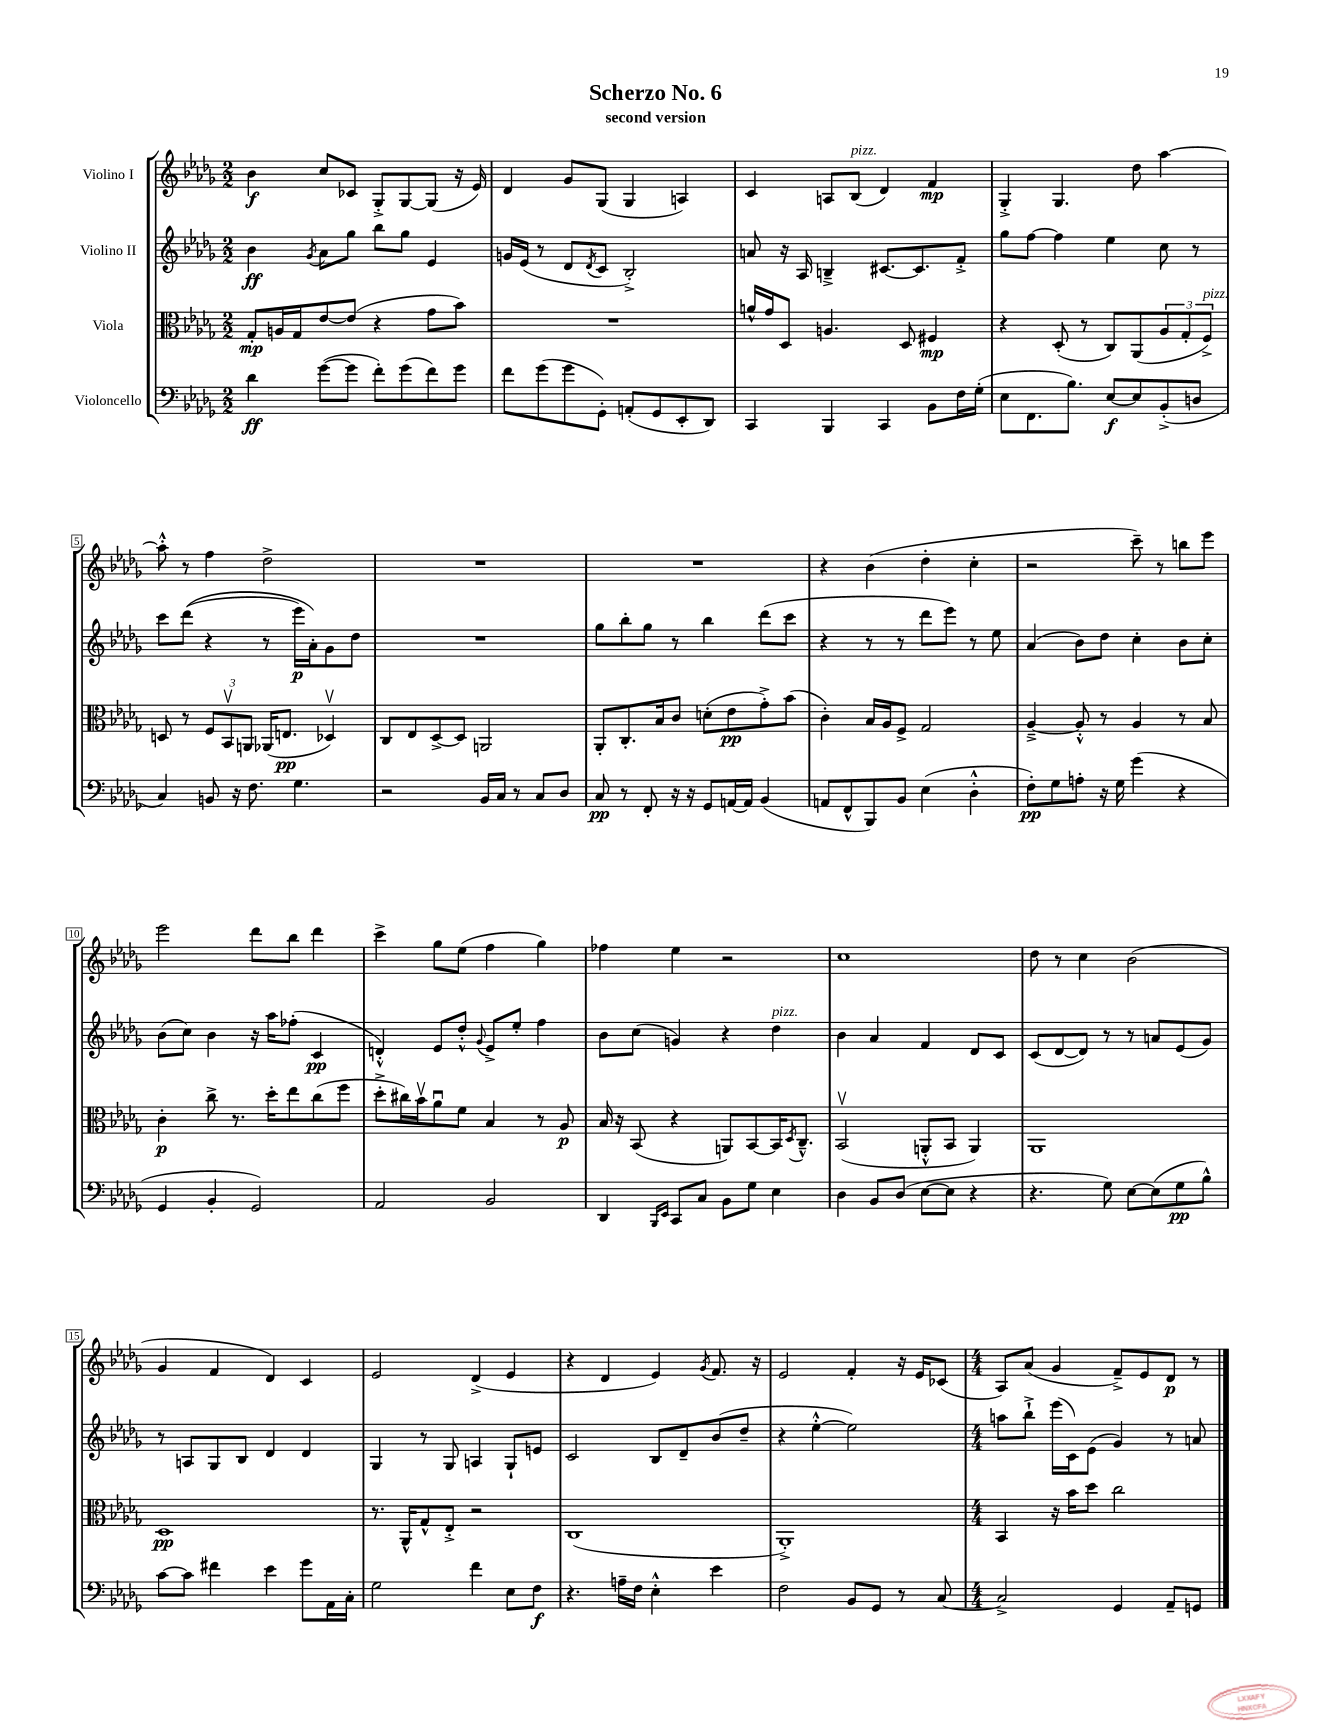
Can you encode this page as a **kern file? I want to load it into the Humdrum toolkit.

**kern	**dynam	**kern	**dynam	**kern	**dynam	**kern	**dynam
*part4	*part4	*part3	*part3	*part2	*part2	*part1	*part1
*staff4	*staff4	*staff3	*staff3	*staff2	*staff2	*staff1	*staff1
*I"Violoncello	*	*I"Viola	*	*I"Violino II	*	*I"Violino I	*
*clefF4	*	*clefC3	*	*clefG2	*	*clefG2	*
*k[b-e-a-d-g-]	*	*k[b-e-a-d-g-]	*	*k[b-e-a-d-g-]	*	*k[b-e-a-d-g-]	*
*M2/2	*	*M2/2	*	*M2/2	*	*M2/2	*
=1	=1	=1	=1	=1	=1	=1	=1
4d-\	ff	8G-'/L	mp	4b-\	ff	4b-\	f
.	.	16An/L	.	.	.	.	.
.	.	16G-/J	.	.	.	.	.
.	.	.	.	8qg-/	.	.	.
([8g-\L	.	[8e-/	.	8a-\L	.	8cc/L	.
8g-\J]	.	(8e-/J]	.	8gg-\J	.	8c-X/J	.
8f'\L)	.	4r	.	8bb-\L	.	8G-'^/L	.
(8g-\	.	.	.	8gg-\J	.	[8G-/	.
8f\)	.	8g-\L	.	4e-/	.	(8G-/J]	.
8g-\J	.	8b-\J)	.	.	.	16r	.
.	.	.	.	.	.	16e-/)	.
=2	=2	=2	=2	=2	=2	=2	=2
8f\L	.	1r	.	16gn/LL	.	4d-/	.
.	.	.	.	(16e-/JJ	.	.	.
(8g-\	.	.	.	8r	.	.	.
8g-\	.	.	.	8d-/L	.	8g-/L	.
.	.	.	.	8qd-/	.	.	.
8GG-'\J)	.	.	.	8c/J	.	(8G-/J	.
(8AAn'/L	.	.	.	2B-'^/)	.	4G-/	.
8GG-/	.	.	.	.	.	.	.
8EE-'/	.	.	.	.	.	4An/)	.
8DD-/J)	.	.	.	.	.	.	.
=3	=3	=3	=3	=3	=3	=3	=3
4CC/	.	16an^^/LL	.	8an/	.	4c/	.
.	.	16g-/J	.	.	.	.	.
.	.	8D-/J	.	16r	.	.	.
.	.	.	.	16A-/	.	.	.
4BBB-/	.	4.An/	.	4Bn~^/	.	8An/L	.
!	!	!	!	!	!	!LO:TX:a:i:t=pizz.	!
.	.	.	.	.	.	(8B-/J	.
4CC/	.	.	.	[8.c#X/L	.	4d-/)	.
.	.	8D-/	.	.	.	.	.
.	.	.	.	8.c#/]	.	.	.
8BB-\L	.	4F#X/	mp	.	.	4f/	mp
16F\L	.	.	.	8f'^/J	.	.	.
(16G-'\JJ	.	.	.	.	.	.	.
=4	=4	=4	=4	=4	=4	=4	=4
8E-\L	.	4r	.	8gg-\L	.	4G-'^/	.
8.FF\	.	.	.	[8ff\J	.	.	.
.	.	(8D-'/	.	4ff\]	.	4.G-/	.
8.B-\J)	.	.	.	.	.	.	.
.	.	8r	.	.	.	.	.
[8E-/L	f	8C/L)	.	4ee-\	.	.	.
8E-/]	.	(8AA-/	.	.	.	8dd-\	.
(8BB-'^/	.	12A-/	.	8cc\	.	[4aa-\	.
.	.	12G-'/	.	.	.	.	.
8Dn/J	.	.	.	8r	.	.	.
!	!	!LO:TX:a:i:t=pizz.	!	!	!	!	!
.	.	12F^/J)	.	.	.	.	.
!!LO:LB:g=z
=5	=5	=5	=5	=5	=5	=5	=5
4C/)	.	8Dn/	.	8ccc\L	.	8aa-'^^\]	.
.	.	8r	.	((8ddd-\J	.	8r	.
8BBn/	.	12F/L	.	4r	.	4ff\	.
.	.	12BB-v/	.	.	.	.	.
16r	.	.	.	.	.	.	.
.	.	12AAn/J	.	.	.	.	.
8.F\	.	.	.	.	.	.	.
.	.	(16AA-X/KL	.	8r	.	2dd-^\	.
.	.	8.En/J	pp	.	.	.	.
4.G-\	.	.	.	16eee-\LL)	p	.	.
.	.	.	.	16a-'\J)	.	.	.
.	.	4D-Xv/)	.	8g-\	.	.	.
.	.	.	.	8dd-\J	.	.	.
=6	=6	=6	=6	=6	=6	=6	=6
2r	.	8C/L	.	1r	.	1r	.
.	.	8E-/	.	.	.	.	.
.	.	[8D-^/	.	.	.	.	.
.	.	8D-/J]	.	.	.	.	.
16BB-/LL	.	2AAn/	.	.	.	.	.
16C/JJ	.	.	.	.	.	.	.
8r	.	.	.	.	.	.	.
8C/L	.	.	.	.	.	.	.
8D-/J	.	.	.	.	.	.	.
=7	=7	=7	=7	=7	=7	=7	=7
8C/	pp	8AA-'/L	.	8gg-\L	.	1r	.
8r	.	8.C'/	.	8bb-'\	.	.	.
8FF'/	.	.	.	8gg-\J	.	.	.
.	.	16B-/k	.	.	.	.	.
16r	.	8c/J	.	8r	.	.	.
16r	.	.	.	.	.	.	.
8GG-/L	.	(8dn'\L	.	4bb-\	.	.	.
[16AAn/L	.	8e-\	pp	.	.	.	.
16AA/JJ]	.	.	.	.	.	.	.
(4BB-/	.	8g-'^\)	.	(8ddd-\L	.	.	.
.	.	(8b-\J	.	8ccc\J	.	.	.
=8	=8	=8	=8	=8	=8	=8	=8
8AAn/L	.	4c'\)	.	4r	.	4r	.
8FF^^/	.	.	.	.	.	.	.
8BBB-/)	.	16B-/LL	.	8r	.	(4b-\	.
.	.	16A-/J	.	.	.	.	.
8BB-/J	.	8F^/J	.	8r	.	.	.
(4E-\	.	2G-/	.	8ddd-\L	.	4dd-'\	.
.	.	.	.	8eee-\J)	.	.	.
4D-'^^\	.	.	.	8r	.	4cc'\	.
.	.	.	.	8ee-\	.	.	.
=9	=9	=9	=9	=9	=9	=9	=9
8F'\L)	pp	[4A-~^/	.	(4a-/	.	2r	.
8G-\	.	.	.	.	.	.	.
8An'\J	.	8A-'^^/]	.	8b-\L)	.	.	.
16r	.	8r	.	8dd-\J	.	.	.
16G-\	.	.	.	.	.	.	.
(4g-\	.	4A-/	.	4cc'\	.	8ccc~\)	.
.	.	.	.	.	.	8r	.
4r	.	8r	.	8b-\L	.	8bbn\L	.
.	.	8B-/	.	8cc'\J	.	8eee-\J	.
!!LO:LB:g=z
=10	=10	=10	=10	=10	=10	=10	=10
4GG-/	.	4c'\	p	(8b-\L	.	2eee-\	.
.	.	.	.	8cc\J)	.	.	.
4BB-'/	.	8cc^\	.	4b-\	.	.	.
.	.	8.r	.	.	.	.	.
2GG-/)	.	.	.	16r	.	8ddd-\L	.
.	.	16dd-'\KL	.	16aa-\KL	.	.	.
.	.	8ee-\	.	(8ff-X'\J	.	8bb-\J	.
.	.	(8cc\	.	4c/	pp	4ddd-\	.
.	.	8ff\J	.	.	.	.	.
=11	=11	=11	=11	=11	=11	=11	=11
2AA-/	.	8dd-'^\L	.	4dn'^^/)	.	4ccc^\	.
.	.	16cc#X\L)	.	.	.	.	.
.	.	16b-v\J	.	.	.	.	.
.	.	8a-u\	.	8e-/L	.	8gg-\L	.
.	.	8f\J	.	8dd-'^^/J	.	(8ee-\J	.
.	.	.	.	8qqg-/	.	.	.
2BB-/	.	4B-/	.	8e-^/L	.	4ff\	.
.	.	.	.	8ee-'/J	.	.	.
.	.	8r	.	4ff\	.	4gg-\)	.
.	.	8A-/	p	.	.	.	.
=12	=12	=12	=12	=12	=12	=12	=12
4DD-/	.	16B-/	.	8b-\L	.	4ff-X\	.
.	.	16r	.	.	.	.	.
.	.	(8BB-/	.	(8cc\J	.	.	.
16qqBBB-/LL	.	.	.	.	.	.	.
16qqEE-/JJ	.	.	.	.	.	.	.
8CC/L	.	4r	.	4gn/)	.	4ee-\	.
8C/J	.	.	.	.	.	.	.
8BB-\L	.	8AAn/L)	.	4r	.	2r	.
8G-\J	.	[8BB-/	.	.	.	.	.
!	!	!	!	!LO:TX:a:i:t=pizz.	!	!	!
4E-\	.	16BB-/K]	.	4dd-\	.	.	.
.	.	8qD-/	.	.	.	.	.
.	.	8.C~^^/J	.	.	.	.	.
=13	=13	=13	=13	=13	=13	=13	=13
4D-\	.	(2BB-v/	.	4b-\	.	1cc	.
8BB-/L	.	.	.	4a-/	.	.	.
(8D-/J	.	.	.	.	.	.	.
[8E-\L	.	8AAn'^^/L	.	4f/	.	.	.
8E-\J]	.	8BB-/J	.	.	.	.	.
4r	.	4AA/)	.	8d-/L	.	.	.
.	.	.	.	8c/J	.	.	.
=14	=14	=14	=14	=14	=14	=14	=14
4.r	.	1AA-	.	(8c/L	.	8dd-\	.
.	.	.	.	[8d-/	.	8r	.
.	.	.	.	8d-/J])	.	4cc\	.
8G-\)	.	.	.	8r	.	.	.
[8E-\L	.	.	.	8r	.	(2b-\	.
(8E-\]	.	.	.	8an/L	.	.	.
8G-\	pp	.	.	(8e-/	.	.	.
8B-^^\J)	.	.	.	8g-/J)	.	.	.
!!LO:LB:g=z
=15	=15	=15	=15	=15	=15	=15	=15
[8c\L	.	1D-	pp	8r	.	4g-/	.
8c\J]	.	.	.	8An/L	.	.	.
4f#X\	.	.	.	8G-/	.	4f/	.
.	.	.	.	8B-/J	.	.	.
4e-\	.	.	.	4d-/	.	4d-/)	.
8g-\L	.	.	.	4d-/	.	4c/	.
16AA-\L	.	.	.	.	.	.	.
16C'\JJ	.	.	.	.	.	.	.
=16	=16	=16	=16	=16	=16	=16	=16
2G-\	.	8.r	.	4G-/	.	2e-/	.
.	.	16AA-^^/KL	.	.	.	.	.
.	.	8G-^^/	.	8r	.	.	.
.	.	8E-'^/J	.	8G-/	.	.	.
4f\	.	2r	.	4An/	.	(4d-^/	.
8E-\L	.	.	.	8G-`/L	.	4e-/	.
8F\J	f	.	.	8en/J	.	.	.
=17	=17	=17	=17	=17	=17	=17	=17
4.r	.	(1C	.	2c/	.	4r	.
.	.	.	.	.	.	4d-/	.
16An~\LL	.	.	.	.	.	.	.
16F\JJ	.	.	.	.	.	.	.
4E-'^^\	.	.	.	8B-/L	.	4e-/)	.
.	.	.	.	8d-~/	.	.	.
.	.	.	.	.	.	8qg-/	.
4e-\	.	.	.	(8b-/	.	8.f/	.
.	.	.	.	8dd-~/J	.	.	.
.	.	.	.	.	.	16r	.
=18	=18	=18	=18	=18	=18	=18	=18
2F\	.	1AA-'^)	.	4r	.	2e-/	.
.	.	.	.	[4ee-'^^\	.	.	.
8BB-/L	.	.	.	2ee-\])	.	4f'/	.
8GG-/J	.	.	.	.	.	.	.
8r	.	.	.	.	.	16r	.
.	.	.	.	.	.	16e-/KL	.
[8C/	.	.	.	.	.	(8c-X/J	.
=19	=19	=19	=19	=19	=19	=19	=19
*M4/4	*	*M4/4	*	*M4/4	*	*M4/4	*
2C^/]	.	4BB-/	.	8aan\L	.	8A-/L)	.
.	.	.	.	8bb-`^\J	.	(8a-/J	.
.	.	16r	.	(16eee-\LL	.	4g-/	.
.	.	16b-\KL	.	16c\J)	.	.	.
.	.	8dd-\J	.	(8e-\J	.	.	.
4GG-/	.	2cc\	.	4g-/)	.	8f~^/L)	.
.	.	.	.	.	.	8e-/	.
8AA-~/L	.	.	.	8r	.	8d-/J	p
8GGn/J	.	.	.	8an/	.	8r	.
==	==	==	==	==	==	==	==
*-	*-	*-	*-	*-	*-	*-	*-
